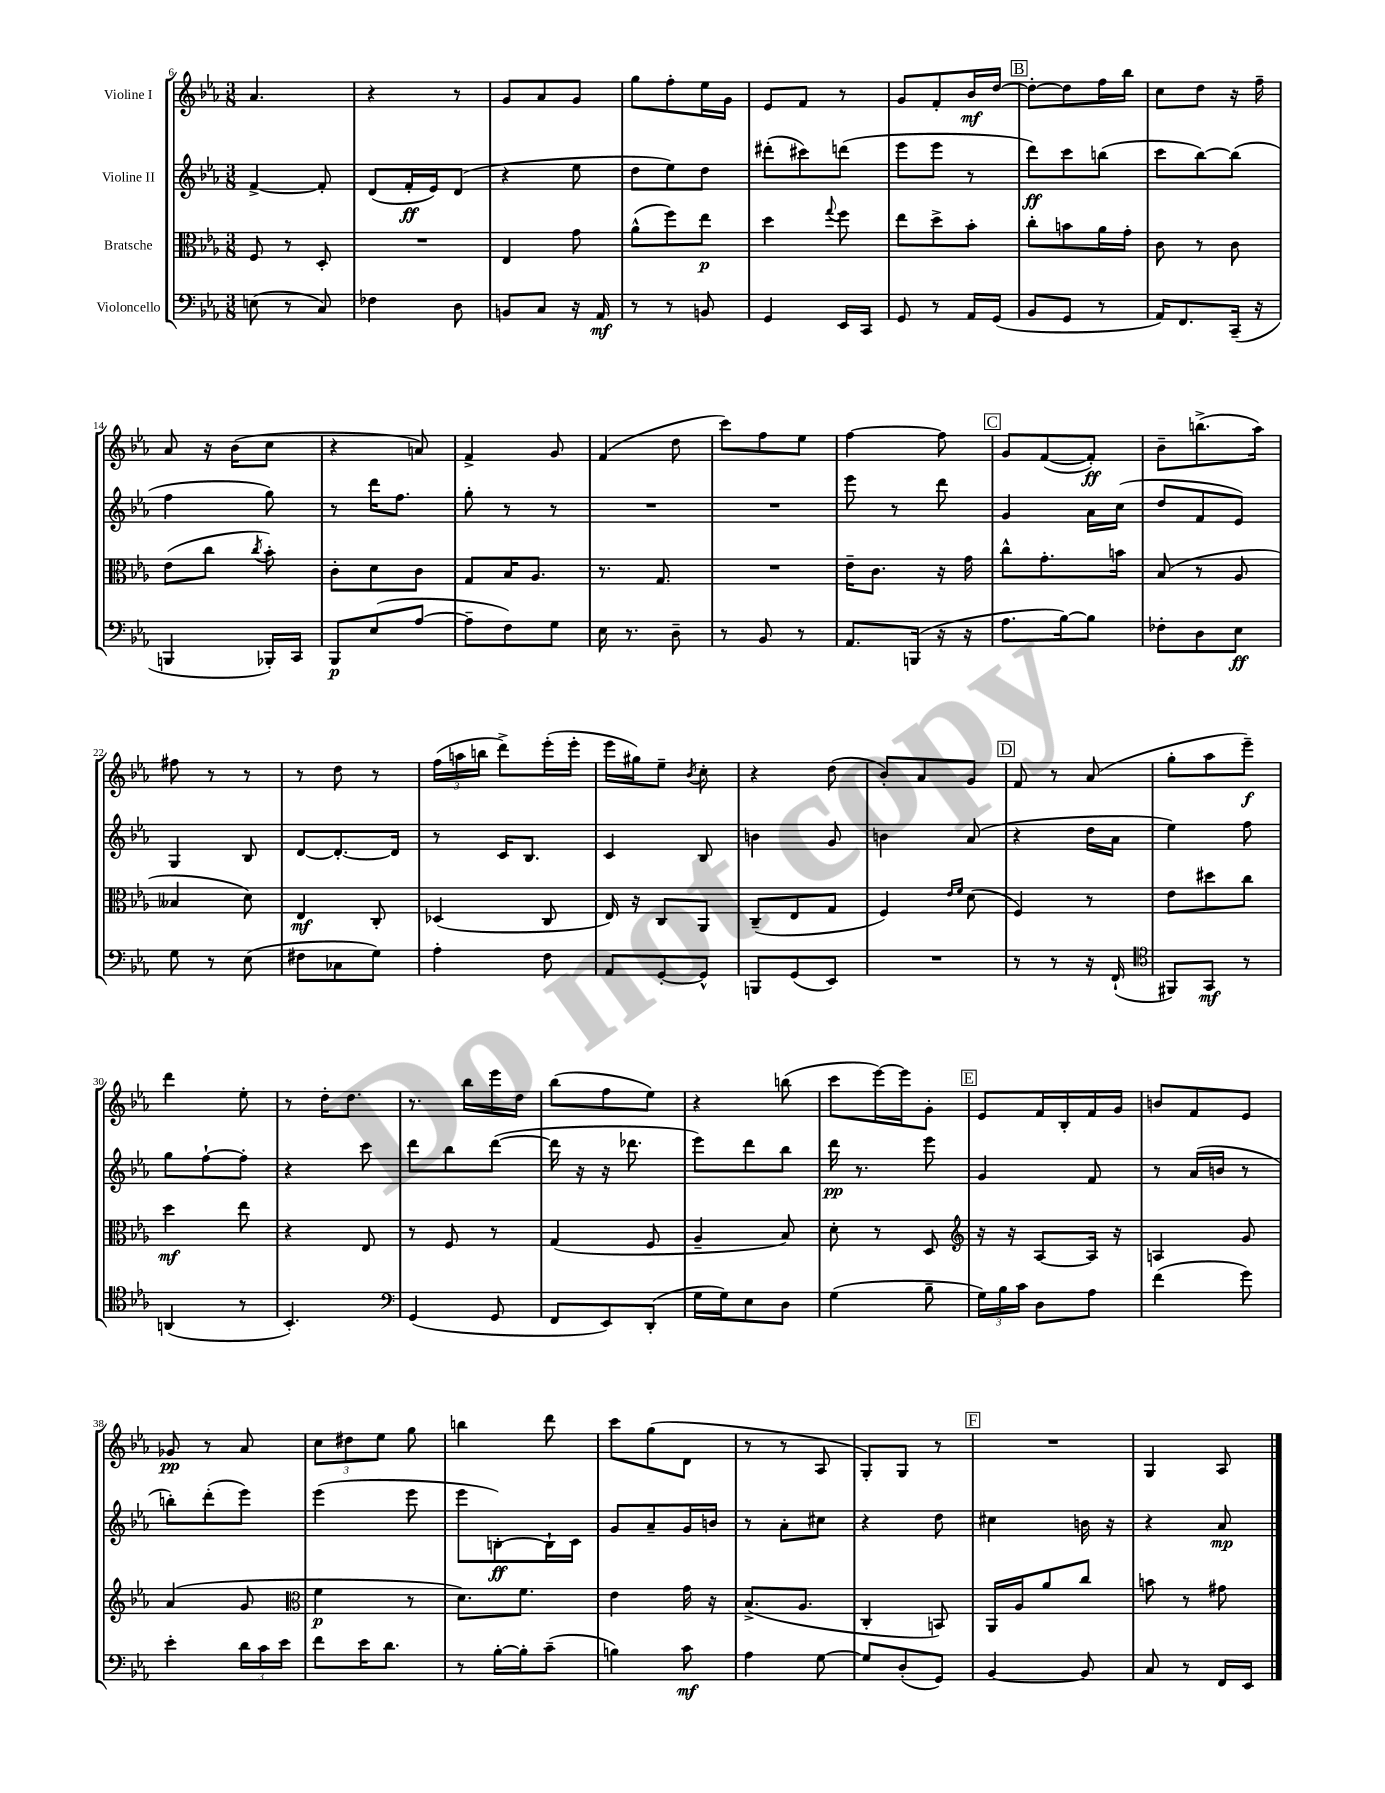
<<
\new StaffGroup <<
\new Staff = "s0" \with { instrumentName = "Violine I" } {
    \clef treble \key ees \major \numericTimeSignature \time 3/8
    \autoBeamOff aes'4. |
    r4 r8 |
    g'8[ aes'8 g'8] |
    g''8[ f''8-. ees''16 g'16] |
    ees'8[ f'8] r8 |
    g'8[ f'8-. bes'16\mf d''16]~ |
    \mark \markup { \box "B" } d''8[~-. d''8 f''16 bes''16] |
    c''8[ d''8] r16 f''16-- |
    aes'8 r16 bes'16[( c''8] |
    r4 a'8) |
    f'4-> g'8 |
    f'4( d''8 |
    c'''8[) f''8 ees''8] |
    f''4~ f''8 |
    \mark \markup { \box "C" } g'8[ f'8~( f'8]-.\ff) |
    bes'8[-- b''8.->( aes''16]) |
    fis''8 r8 r8 |
    r8 d''8 r8 |
    \tuplet 3/2 { f''16[( a''16 b''16] } d'''8[->) ees'''16-.( ees'''16]-. |
    ees'''16[ gis''16) ees''8]-- \acciaccatura { bes'8 } c''8-. |
    r4 d''8( |
    bes'8[-.) aes'8 g'8] |
    \mark \markup { \box "D" } f'8 r8 aes'8( |
    g''8[-. aes''8 ees'''8]--\f) |
    d'''4 ees''8-. |
    r8 d''16[-. d''8.] |
    r8. bes''16[ ees'''16 d''16] |
    bes''8[( f''8 ees''8]) |
    r4 b''8( |
    c'''8[ ees'''16~) ees'''16 g'8]-. |
    \mark \markup { \box "E" } ees'8[ f'16 bes16-. f'16 g'16] |
    b'8[ f'8 ees'8] |
    ges'8\pp r8 aes'8 |
    \tuplet 3/2 { c''8[ dis''8 ees''8] } g''8 |
    b''4 d'''8 |
    c'''8[ g''8( d'8] |
    r8 r8 aes8 |
    g8[-.) g8] r8 |
    \mark \markup { \box "F" } R4. |
    g4 aes8 \bar "|." |
}
\new Staff = "s1" \with { instrumentName = "Violine II" } {
    \clef treble \key ees \major \numericTimeSignature \time 3/8
    \autoBeamOff f'4~-> f'8-. |
    d'8[( f'16-.\ff ees'16) d'8]( |
    r4 ees''8 |
    d''8[ ees''8) d''8] |
    dis'''8[-.( cis'''8) d'''8]( |
    ees'''8[ ees'''8] r8 |
    \mark \markup { \box "B" } d'''8[\ff) c'''8 b''8]( |
    c'''8[ bes''8~) bes''8]( |
    f''4 g''8) |
    r8 d'''16[ f''8.] |
    g''8-. r8 r8 |
    R4. |
    R4. |
    ees'''8 r8 d'''8 |
    \mark \markup { \box "C" } g'4 aes'16[ c''16]( |
    d''8[ f'8 ees'8]) |
    g4 bes8 |
    d'8[~ d'8.~-. d'16] |
    r8 c'16[ bes8.] |
    c'4 bes8 |
    b'4 g'8 |
    b'4 aes'8( |
    \mark \markup { \box "D" } r4 d''16[ aes'16] |
    ees''4) f''8 |
    g''8[ f''8~-! f''8]-. |
    r4 c'''8 |
    d'''8[ bes''8 d'''8]~( |
    d'''16 r16 r16 des'''8. |
    ees'''8[) d'''8 bes''8] |
    d'''16\pp r8. ees'''8 |
    \mark \markup { \box "E" } g'4 f'8 |
    r8 aes'16[( b'16] r8 |
    b''8[-.) d'''8-.( ees'''8]) |
    ees'''4( ees'''8 |
    ees'''8[ b8~-.\ff) b16-! c'16] |
    g'8[ aes'8-- g'16 b'16] |
    r8 aes'8[-. cis''8] |
    r4 d''8 |
    \mark \markup { \box "F" } cis''4 b'16 r16 |
    r4 aes'8\mp \bar "|." |
}
\new Staff = "s2" \with { instrumentName = "Bratsche" } {
    \clef alto \key ees \major \numericTimeSignature \time 3/8
    \autoBeamOff f8 r8 d8-. |
    R4. |
    ees4 g'8 |
    aes'8[-^( f''8) ees''8]\p |
    d''4 \appoggiatura { g''8 } f''8 |
    ees''8[ d''8-> bes'8]-. |
    \mark \markup { \box "B" } c''8[-. b'8 aes'16 g'16]-. |
    c'8 r8 c'8 |
    ees'8[( c''8] \acciaccatura { c''8 } bes'8-.) |
    c'8[-. d'8 c'8] |
    g8[ bes16 aes8.] |
    r8. g8. |
    R4. |
    ees'16[-- c'8.] r16 g'16 |
    \mark \markup { \box "C" } c''8[-^ g'8.-. b'16] |
    bes8( r8 aes8 |
    beses4 d'8) |
    ees4\mf c8-. |
    des4( c8 |
    ees16) r16 c8[ aes,8] |
    c8[--( ees8 g8] |
    f4) \grace { ees'16[ f'16] } d'8( |
    \mark \markup { \box "D" } f4) r8 |
    ees'8[ dis''8 c''8] |
    d''4\mf ees''8 |
    r4 ees8 |
    r8 f8 r8 |
    g4( f8 |
    aes4-- bes8) |
    d'8-. r8 d8 |
    \mark \markup { \box "E" } \clef treble r16 r16 aes8[~ aes16] r16 |
    a4 g'8 |
    aes'4( g'8 |
    \clef alto f'4\p r8 |
    d'8.[) f'8.] |
    ees'4 g'16 r16 |
    bes8.[->( aes8.] |
    c4-. b,8) |
    \mark \markup { \box "F" } aes,16[ aes16 aes'8 c''8] |
    b'8 r8 gis'8 \bar "|." |
}
\new Staff = "s3" \with { instrumentName = "Violoncello" } {
    \clef bass \key ees \major \numericTimeSignature \time 3/8
    \autoBeamOff e8( r8 c8) |
    fes4 d8 |
    b,8[ c8] r16 aes,16\mf |
    r8 r8 b,8 |
    g,4 ees,16[ c,16] |
    g,8 r8 aes,16[ g,16]( |
    \mark \markup { \box "B" } bes,8[ g,8] r8 |
    aes,16[) f,8. c,16]--( r16 |
    b,,4 bes,,16[-.) c,16] |
    bes,,8[\p ees8( aes8]~ |
    aes8[-- f8) g8] |
    ees16 r8. d8-- |
    r8 bes,8 r8 |
    aes,8.[ b,,16]( r16 r16 |
    \mark \markup { \box "C" } aes8.[ bes16~) bes8] |
    fes8[-. d8 ees8]\ff |
    g8 r8 ees8( |
    fis8[ ces8 g8]) |
    aes4-. f8 |
    aes,8[ g,8~-. g,8]-^ |
    b,,8[ g,8( ees,8]) |
    R4. |
    \mark \markup { \box "D" } r8 r8 r16 f,16-!( |
    \clef tenor fis,8[) g,8]\mf r8 |
    a,4( r8 |
    bes,4.-.) |
    \clef bass g,4( g,8 |
    f,8[ ees,8) d,8]-.( |
    g16[ g16) ees8 d8] |
    g4( bes8-- |
    \mark \markup { \box "E" } \tuplet 3/2 { g16[) bes16 c'16] } d8[ aes8] |
    f'4( g'8) |
    ees'4-. \tuplet 3/2 { d'16[ c'16 ees'16] } |
    f'8[ ees'16 d'8.] |
    r8 bes16[~-. bes16-. c'8]--( |
    b4) c'8\mf |
    aes4 g8~ |
    g8[ d8-.( g,8]) |
    \mark \markup { \box "F" } bes,4~ bes,8 |
    c8 r8 f,16[ ees,16] \bar "|." |
}
>>
>>
\layout { \context { \Score currentBarNumber = #6 } }
